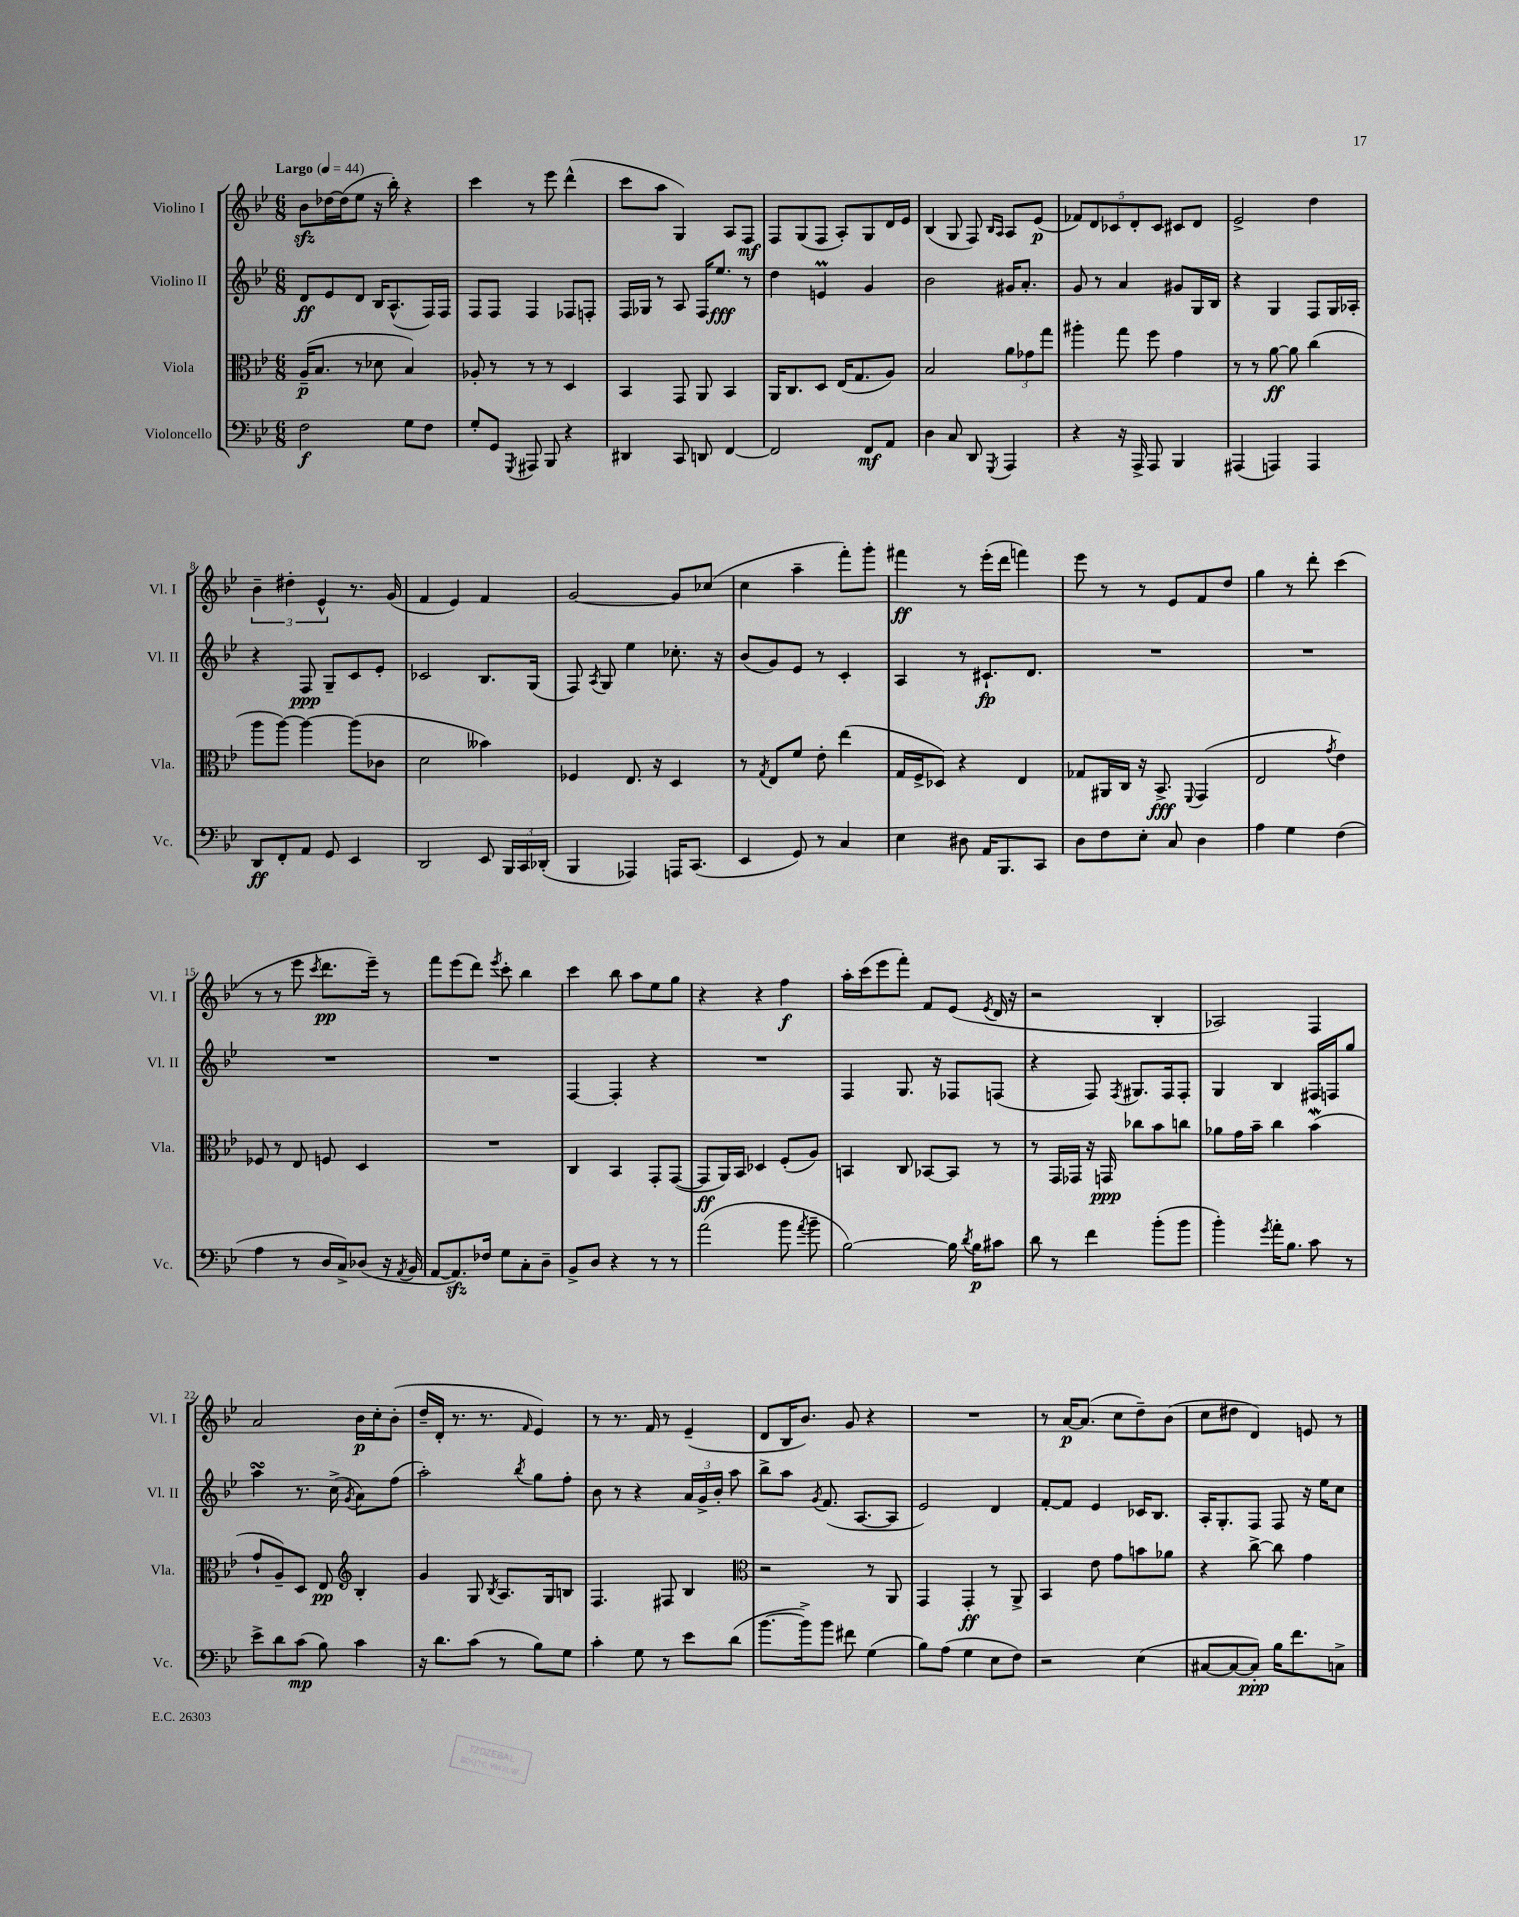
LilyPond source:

<<
\new StaffGroup <<
\new Staff = "s0" \with { instrumentName = "Violino I" shortInstrumentName = "Vl. I" } {
    \clef treble \key bes \major \numericTimeSignature \time 6/8 \tempo "Largo" 4 = 44
    \autoBeamOff bes'8[\sfz des''16~ des''16( ees''8] r16 bes''16-.) r4 |
    c'''4 r8 ees'''8 d'''4-^( |
    c'''8[ a''8] g4) a8[ f8]\mf |
    f8[ g8( f8] a8[-.) g8 d'16 ees'16] |
    bes4( g8 f8) \grace { bes16[ a16] } a8[ ees'8]\p( |
    \tuplet 5/4 { fes'8[) d'8 ces'8 d'8-. ces'8] } cis'8[ d'8] |
    ees'2-> d''4 |
    \tuplet 3/2 { bes'4-- dis''4-. ees'4-^ } r8. g'16( |
    f'4 ees'4) f'4 |
    g'2~ g'8[ ces''8]( |
    c''4 a''4-- f'''8[-.) g'''8]-. |
    fis'''4\ff r8 ees'''16[-.( d'''16] f'''4) |
    ees'''8 r8 r8 ees'8[ f'8 d''8] |
    g''4 r8 d'''8-. c'''4( |
    r8 r8 ees'''8 \acciaccatura { c'''8 } d'''8.[\pp ees'''16]--) r8 |
    f'''8[ ees'''8( d'''8]) \acciaccatura { ees'''8 } c'''8-. bes''4 |
    c'''4 bes''8 a''8[ ees''8 g''8] |
    r4 r4 f''4\f |
    a''16[-. c'''16( ees'''8 f'''8]-.) f'8[ ees'8]( \acciaccatura { ees'8 } d'16 r16 |
    r2 bes4-. |
    aes2) f4 |
    a'2 bes'16[\p c''16-. bes'8]-.( |
    d''16[-- d'16]-. r8. r8. \grace { f'16 } ees'4) |
    r8 r8. f'16 r8 ees'4--( |
    d'8[ bes16 bes'8.]) g'8 r4 |
    R2. |
    r8 a'16[~\p a'8.]( c''8[ d''8--) bes'8]( |
    c''8[ dis''8] d'4) e'8 r8 \bar "|." |
}
\new Staff = "s1" \with { instrumentName = "Violino II" shortInstrumentName = "Vl. II" } {
    \clef treble \key bes \major \numericTimeSignature \time 6/8
    \autoBeamOff d'8[\ff ees'8 d'8] bes16[ a8.-^( f16) f16] |
    f8[ f8] f4 fes8[ f8]-. |
    f16[ ges16] r8 a8 f16[ ees''8.]\fff r8 |
    d''4 e'4\prall g'4 |
    bes'2 gis'16[ a'8.]-. |
    g'8 r8 a'4 gis'8[ g16 bes16] |
    r4 g4 f8[ g16 aes16]-. |
    r4 f8\ppp g8[-- c'8 ees'8]-. |
    ces'2 bes8.[ g16]( |
    f8) \acciaccatura { a8 } g8 ees''4 ces''8.-. r16 |
    bes'8[( g'8) ees'8] r8 c'4-. |
    a4 r8 cis'8.[-!\fp d'8.] |
    R2. |
    R2. |
    R2. |
    R2. |
    f4~ f4-. r4 |
    R2. |
    f4 g8. r16 fes8[ f8]( |
    r4 f8) \acciaccatura { f8 } gis8.[ f16 f8]-. |
    g4 bes4 fis16[ f16 g''8] |
    a''4\turn r8. c''16->( \acciaccatura { g'8 } a'8[) f''8]( |
    a''2-.) \acciaccatura { bes''8 } g''8[ f''8]-. |
    bes'8 r8 r4 \tuplet 3/2 { a'16[ g'16-> bes'16]-. } a''8 |
    bes''8[-> a''8] \acciaccatura { g'8 } f'8.( a8.[~ a8] |
    ees'2) d'4 |
    f'8[~-. f'8] ees'4 ces'16[ bes8.] |
    a16[-. g8.-. f8] f8 r16 ees''16[ c''8] \bar "|." |
}
\new Staff = "s2" \with { instrumentName = "Viola" shortInstrumentName = "Vla." } {
    \clef alto \key bes \major \numericTimeSignature \time 6/8
    \autoBeamOff a16[--\p( bes8.] r8 des'8 bes4) |
    aes8-. r8 r8 r8 d4 |
    bes,4 g,8 a,8 bes,4 |
    a,16[ c8. d8] ees16[( g8. a8]) |
    bes2 \tuplet 3/2 { a'8[ ges'8 g''8] } |
    ais''4-. g''8 f''8 g'4 |
    r8 r8 a'8~\ff a'8 c''4( |
    a''8[ a''8]~) a''4~ a''8[( ces'8] |
    d'2 beses'4) |
    fes4 ees8. r16 d4 |
    r8 \acciaccatura { g8 } ees8[ f'8] ees'8-. ees''4( |
    g16[ f16-> des8]) r4 ees4 |
    ges8[ ais,16 c16] r16 bes,8.->\fff \appoggiatura { f,8 } g,4( |
    ees2 \acciaccatura { g'8 } ees'4) |
    fes8 r8 ees8 f8 d4 |
    R2. |
    c4 bes,4 g,8[-. g,8]~( |
    g,8[\ff a,16) bes,16] des4 f8[-.( a8]) |
    b,4 c8 bes,8[~ bes,8] r8 |
    r8 g,16[ ges,16] r16 g,16\ppp ces''8[ bes'8 c''8] |
    aes'8[ g'16 bes'16]-- c''4 bes'4\mordent( |
    g'8[-! a8--) d8] ees8\pp \clef treble bes4-. |
    g'4 g8 \acciaccatura { bes8 } a8.[ g16 b8] |
    f4. fis8 bes4 |
    \clef alto r2 r8 a,8 |
    g,4 g,4-.\ff r8 a,8-> |
    bes,4 ees'8 g'8[ b'8 aes'8] |
    r4 c''8~-> c''8 g'4 \bar "|." |
}
\new Staff = "s3" \with { instrumentName = "Violoncello" shortInstrumentName = "Vc." } {
    \clef bass \key bes \major \numericTimeSignature \time 6/8
    \autoBeamOff f2\f g8[ f8] |
    g8[-. g,8] \acciaccatura { g,,8 } ais,,8 bes,,8 r4 |
    dis,4 c,8 d,8 f,4~ |
    f,2 f,8[\mf a,8] |
    d4 c8 d,8 \acciaccatura { g,,8 } a,,4 |
    r4 r16 a,,16-> a,,8 bes,,4 |
    ais,,4( a,,4) a,,4 |
    d,8[\ff f,8-. a,8] g,8 ees,4 |
    d,2 ees,8 \tuplet 3/2 { bes,,16[ c,16 des,16]-.( } |
    bes,,4 aes,,4) a,,16[ c,8.]( |
    ees,4 g,8) r8 c4 |
    ees4 dis8 a,16[ bes,,8. c,8] |
    d8[ f8 ees8]-. c8 d4 |
    a4 g4 f4( |
    a4 r8 d16[ c16->) des8]( r16 \acciaccatura { a,8 } bes,16 |
    a,8[~ a,8.\sfz) fes16] g8[ c8-. d8]-- |
    bes,8[-> d8] r4 r8 r8 |
    a'2( bes'8 \acciaccatura { a'8 } bes'8-- |
    bes2~) bes16 \acciaccatura { d'8 } bes16[\p cis'8] |
    d'8 r8 f'4 bes'8[-.( bes'8] |
    bes'4-.) \acciaccatura { g'8 } a'16[-. bes8.] c'8 r8 |
    ees'8[-> d'8 c'8]\mp( bes8) c'4 |
    r16 d'8.[ c'8]( r8 bes8[) g8] |
    c'4-. g8 r8 ees'8[ d'8]( |
    bes'8.[~ bes'16->) bes'8] fis'8 g4( |
    bes8[) a8]( g4 ees8[ f8]) |
    r2 ees4( |
    cis8[~ cis8~ cis8]-.\ppp) bes16[ f'8. c8]-> \bar "|." |
}
>>
>>
